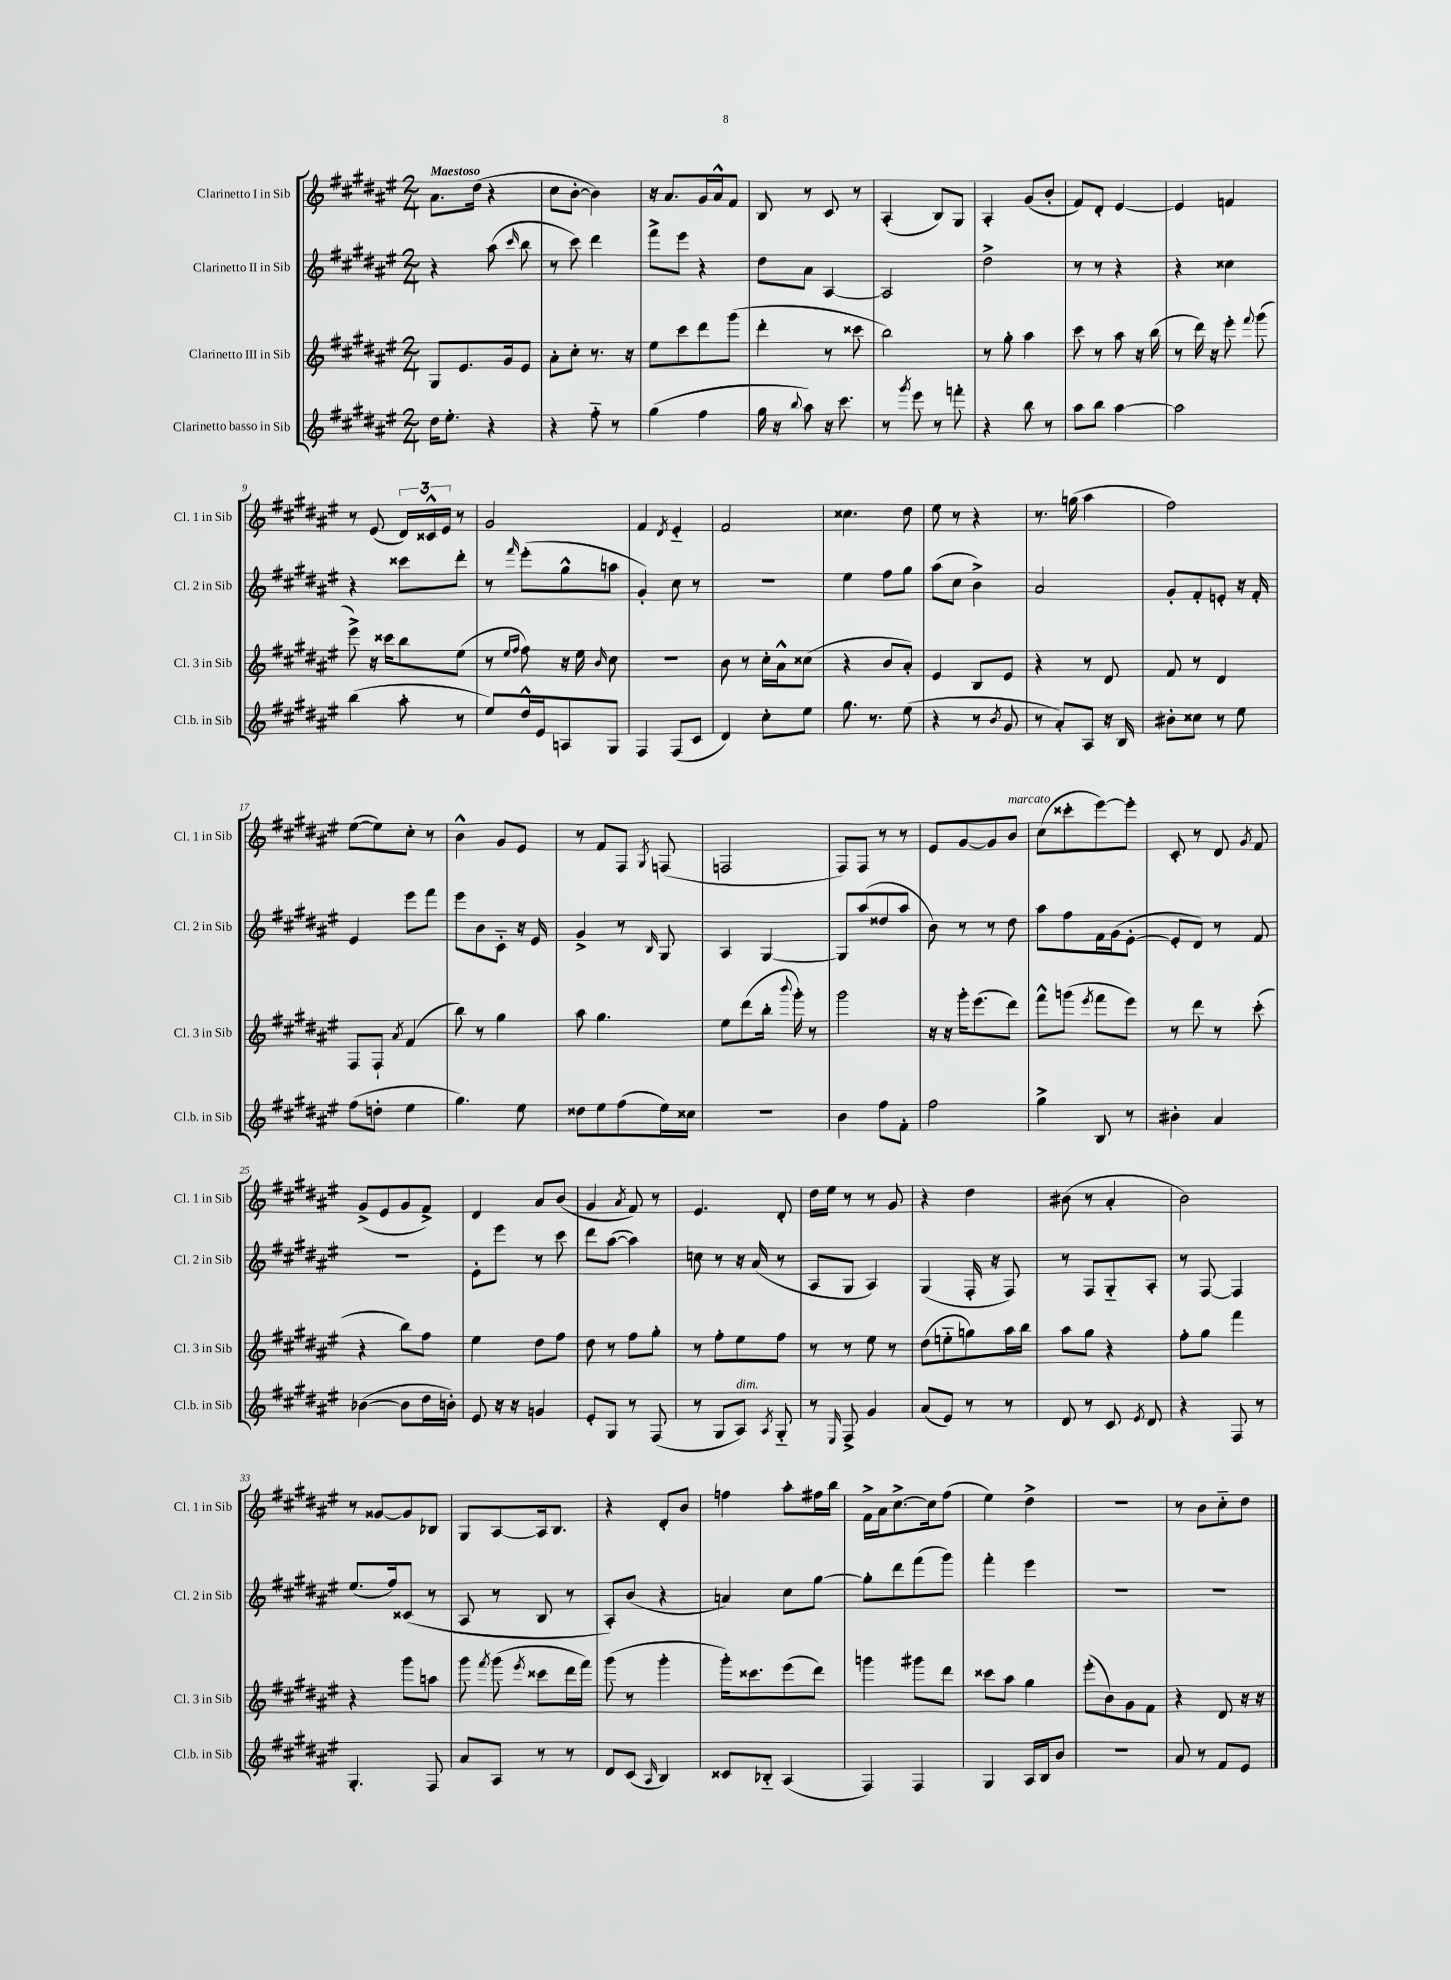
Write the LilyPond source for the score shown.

<<
\new StaffGroup <<
\new Staff = "s0" \with { instrumentName = "Clarinetto I in Sib" shortInstrumentName = "Cl. 1 in Sib" } {
    \clef treble \key fis \major \numericTimeSignature \time 2/4 \tempo "Maestoso"
    \autoBeamOff ais'8.[ dis''16]( r4 |
    cis''8[ b'8]~-. b'4) |
    r16 ais'8.[ gis'16 ais'16-^ fis'8] |
    b8 r8 cis'8 r8 |
    ais4-.( b8[) gis8] |
    ais4-. gis'8[( b'8]-. |
    fis'8[) dis'8]-. eis'4~ |
    eis'4 f'4 |
    r8 eis'8( \tuplet 3/2 { dis'16[) cisis'16-^ eis'16] } r8 |
    gis'2 |
    fis'4 \acciaccatura { dis'8 } eis'4-_ |
    fis'2 |
    cisis''4. dis''8 |
    eis''8 r8 r4 |
    r8. g''16( ais''4 |
    fis''2) |
    eis''8[~( eis''8) cis''8]-. r8 |
    b'4-^ gis'8[ eis'8] |
    r8 fis'8[ fis8] \acciaccatura { gis8 } f8( |
    f2 |
    fis8[) fis8] r8 r8 |
    eis'8[ gis'8~ gis'8 b'8]^\markup { \italic "marcato" } |
    cis''8[( cisis'''8-. eis'''8~) eis'''8]-. |
    cis'8-. r8 dis'8 \acciaccatura { gis'8 } fis'8 |
    gis'8[->( eis'8 gis'8 fis'8]->) |
    dis'4 ais'8[ b'8]( |
    gis'4 \acciaccatura { ais'8 } fis'8) r8 |
    eis'4. dis'8-. |
    dis''16[ eis''16] r8 r8 gis'8 |
    r4 dis''4 |
    bis'8( r8 ais'4-. |
    b'2) |
    r8 gisis'8[~ gisis'8 bes8] |
    gis8[ ais8~ ais16 b8.] |
    r4 dis'8[-. b'8] |
    f''4 ais''8[-. fis''16 b''16] |
    fis'16[-> ais'16 cis''8.~-> cis''16 fis''8]( |
    eis''4) dis''4-> |
    R2 |
    r8 b'8[ cis''8-_ dis''8] \bar "|." |
}
\new Staff = "s1" \with { instrumentName = "Clarinetto II in Sib" shortInstrumentName = "Cl. 2 in Sib" } {
    \clef treble \key fis \major \numericTimeSignature \time 2/4
    \autoBeamOff r4 ais''8( \grace { cis'''16 } b''8 |
    r8 cis'''8) dis'''4 |
    fis'''8[-> eis'''8] r4 |
    dis''8[ ais'8] ais4~ |
    ais2 |
    dis''2-> |
    r8 r8 r4 |
    r4 cisis''4 |
    r4 cisis'''8[ dis'''8]-. |
    r8 \grace { fis'''16 } eis'''8[-.( gis''8-^ a''8] |
    gis'4-.) cis''8 r8 |
    R2 |
    eis''4 fis''8[ gis''8] |
    ais''8[( cis''8] b'4->) |
    ais'2 |
    gis'8[-. fis'8-. e'8]-. r16 fis'16-. |
    eis'4 eis'''8[ fis'''8] |
    eis'''8[ b'8 cis'8]-_ r16 eis'16 |
    gis'4-> r8 \grace { b16 } gis8 |
    ais4 gis4~ |
    gis8[ ais''8( disis''8 ais''8] |
    b'8) r8 r8 dis''8 |
    ais''8[ fis''8 fis'16 gis'16( eis'8]~-. |
    eis'8[-. dis'8]) r8 fis'8 |
    r2 |
    eis'8[-. eis'''8] r8 cis'''8 |
    dis'''8[ ais''8]~( ais''4) |
    c''8 r8 r16 ais'16( r8 |
    ais8[ gis8] ais4) |
    gis4( fis16-. r16 fis8) |
    r8 fis8[ gis8-_ ais8]-. |
    r8 fis8~ fis4 |
    eis''8.[( fis''16) cisis'8]( r8 |
    ais8 r8 b8 r8 |
    ais8[-.) b'8]( r4 |
    a'4) cis''8[ gis''8]~ |
    gis''8[-. dis'''8 fis'''8( gis'''8]) |
    fis'''4-. eis'''4 |
    R2 |
    R2 \bar "|." |
}
\new Staff = "s2" \with { instrumentName = "Clarinetto III in Sib" shortInstrumentName = "Cl. 3 in Sib" } {
    \clef treble \key fis \major \numericTimeSignature \time 2/4
    \autoBeamOff gis8[ eis'8. gis'16 eis'8] |
    ais'8[-. cis''8]-. r8. r16 |
    eis''8[ cis'''8 dis'''8 gis'''8]( |
    dis'''4-. r8 cisis'''8 |
    b''2) |
    r8 gis''8-. ais''4 |
    cis'''8 r8 ais''8 r16 b''16( |
    r8 dis'''16) r16 eis'''8-. \appoggiatura { fis'''8 } gis'''8( |
    eis'''8->) r16 cisis'''16[ b''8 eis''8]( |
    r8 \grace { eis''16[ fis''16] } fis''8) r16 eis''16 \grace { b'16 } cis''8 |
    R2 |
    b'8 r8 cis''16[-. ais'16-^ cisis''8]( |
    r4 b'8[ ais'8]-.) |
    eis'4 b8[ eis'8] |
    r4 r8 dis'8 |
    fis'8 r8 dis'4 |
    fis8[ fis8]-! \acciaccatura { ais'8 } fis'4( |
    b''8) r8 gis''4 |
    ais''8 gis''4. |
    eis''8[ dis'''8( b''16]-. \appoggiatura { b'''8 } gis'''16-.) r8 |
    gis'''2 |
    r16 r16 gis'''16[-. eis'''8.( dis'''8]) |
    fis'''8[-^ g'''8]( \acciaccatura { eis'''8 } fis'''8[ eis'''8]) |
    r8 dis'''8 r8 cis'''8-.( |
    r4 b''8[) fis''8] |
    eis''4 dis''8[ fis''8] |
    dis''8 r8 fis''8[ gis''8]-. |
    r8 fis''8[-. eis''8 fis''8] |
    r8 r8 eis''8 r8 |
    dis''8[( e''8-_ g''8) ais''16 b''16] |
    ais''8[ gis''8] r4 |
    fis''8[-. gis''8] fis'''4 |
    r4 gis'''8[ a''8] |
    gis'''8 \acciaccatura { fis'''8 } gis'''8( \acciaccatura { eis'''8 } cisis'''8[ dis'''16 fis'''16]) |
    gis'''8( r8 gis'''4-. |
    gis'''16[-.) cisis'''8. eis'''8( dis'''8]) |
    g'''4 gis'''8[ dis'''8] |
    cisis'''8[ ais''8] gis''4 |
    eis'''8[-.( b'8) gis'8 fis'8] |
    r4 dis'8 r16 r16 \bar "|." |
}
\new Staff = "s3" \with { instrumentName = "Clarinetto basso in Sib" shortInstrumentName = "Cl.b. in Sib" } {
    \clef treble \key fis \major \numericTimeSignature \time 2/4
    \autoBeamOff dis''16[ eis''8.]-. r4 |
    r4 fis''8-_ r8 |
    gis''4( fis''4 |
    gis''16 r16 \appoggiatura { b''8 } ais''8) r16 cis'''8. |
    r8 \acciaccatura { gis'''8 } eis'''8 r8 f'''8-. |
    r4 b''8 r8 |
    ais''8[ b''8] ais''4~ |
    ais''2 |
    b''4( ais''8-. r8 |
    eis''8[) dis''16-^ eis'16 a8 gis8] |
    fis4 fis8[( cis'8] |
    dis'4) cis''8[-. eis''8] |
    gis''8. r8. eis''8( |
    r4 r8 \acciaccatura { b'8 } gis'8 |
    r8 ais'8[-.) ais8] r16 b16 |
    bis'8[-. cisis''8] r8 eis''8 |
    fis''8[( d''8]-. eis''4 |
    gis''4.) eis''8 |
    disis''8[ eis''8 fis''8( eis''16) cisis''16] |
    R2 |
    b'4 fis''8[ fis'8]-. |
    fis''2 |
    gis''4-> b8 r8 |
    bis'4-. ais'4 |
    bes'4~( bes'8[ dis''16 b'16]-.) |
    eis'8 r16 r16 g'4 |
    eis'8[-. gis8] r8 fis8( |
    r8 gis8[ ais8]^\markup { \italic "dim." }) \acciaccatura { ais8 } gis8-_ |
    r8 \grace { eis16 } fis8-> gis'4 |
    ais'8[( eis'8]) r8 r8 |
    dis'8 r8 cis'8 \acciaccatura { eis'8 } dis'8 |
    r4 fis8 r8 |
    gis4.-. fis8 |
    ais'8[ ais8] r8 r8 |
    dis'8[ cis'8]( \grace { ais16 } b4) |
    cisis'8[ bes8]-_ ais4( |
    fis4) fis4 |
    gis4 ais16[ b16 b'8] |
    R2 |
    ais'8 r8 fis'8[ eis'8] \bar "|." |
}
>>
>>
